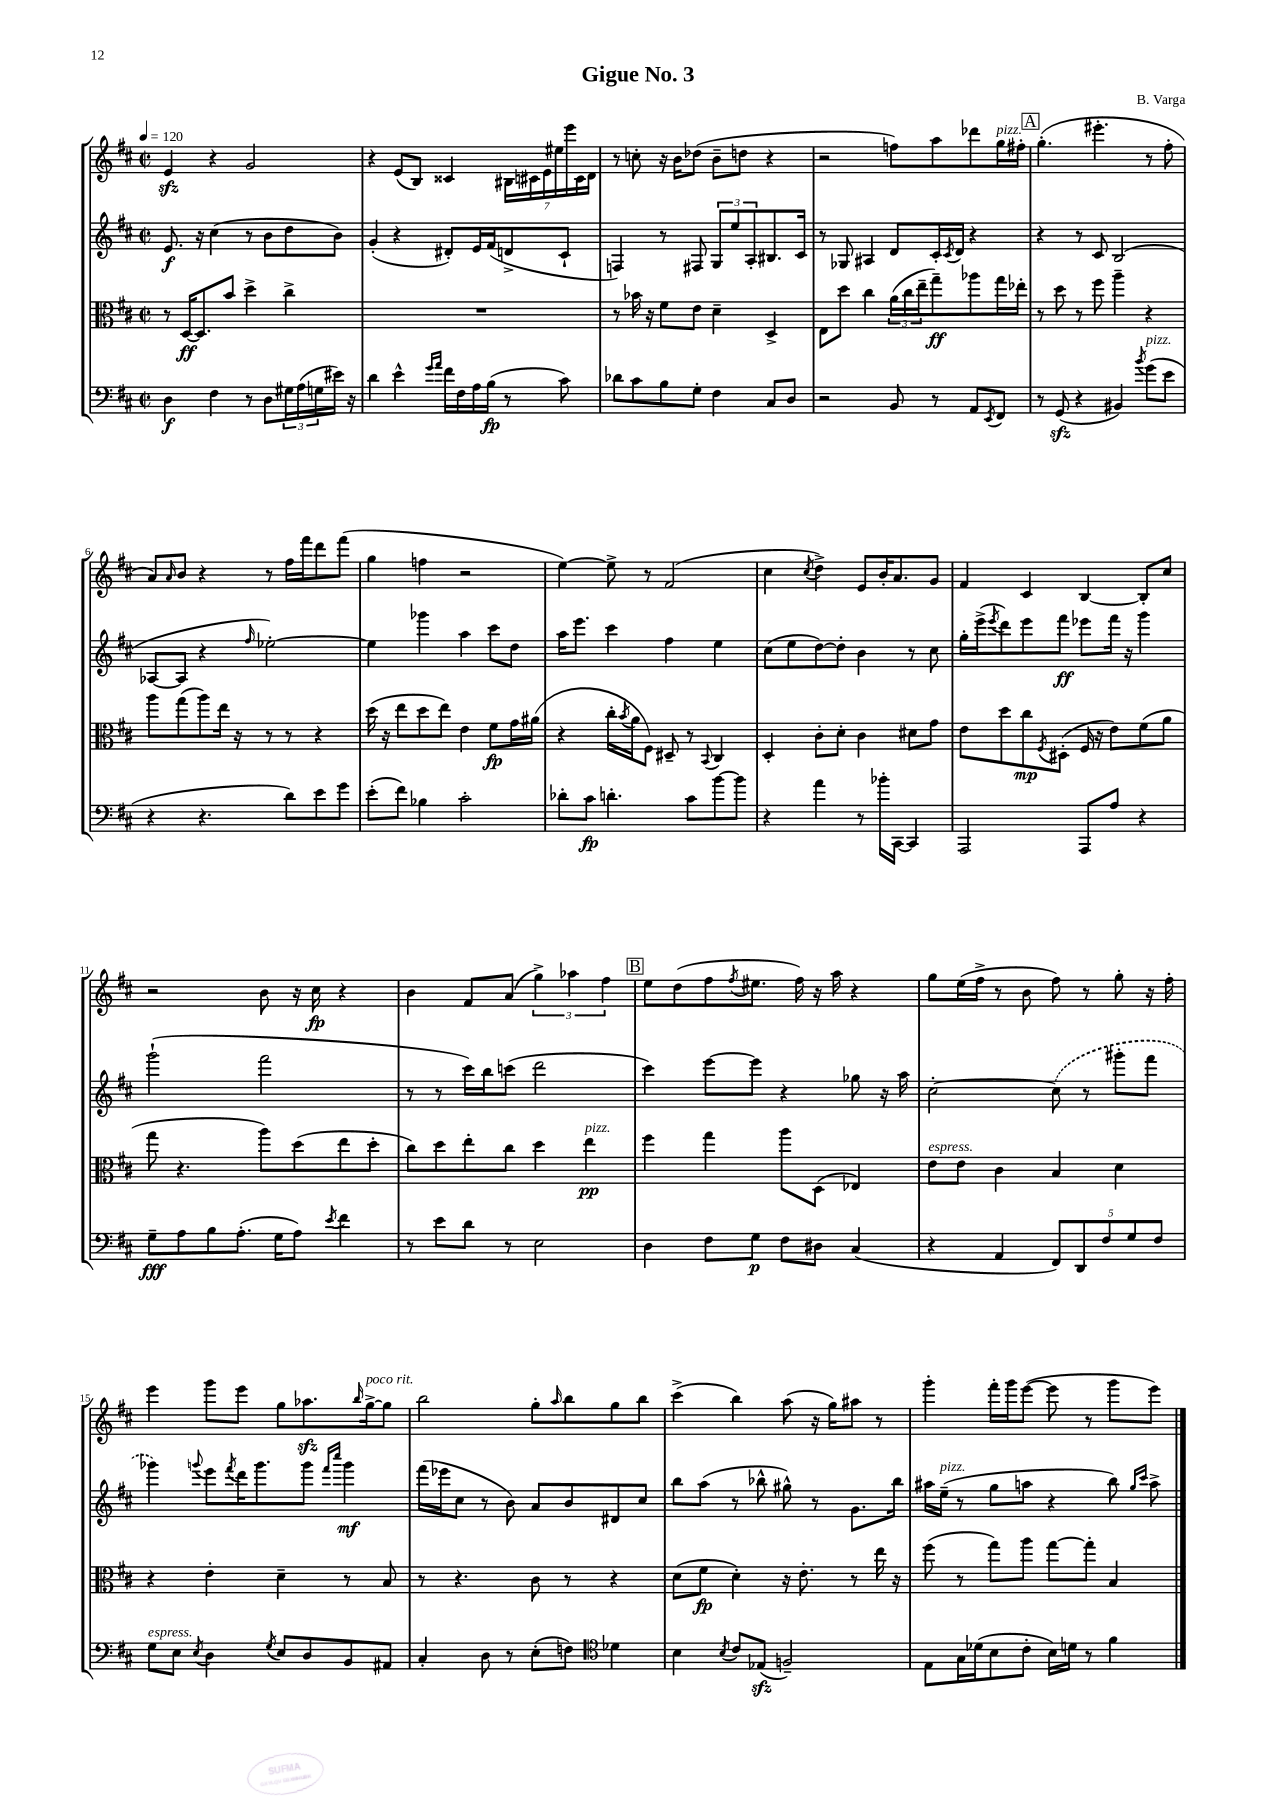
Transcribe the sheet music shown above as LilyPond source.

\header { title = "Gigue No. 3" composer = "B. Varga" }
<<
\new StaffGroup <<
\new Staff = "s0" {
    \clef treble \key d \major \defaultTimeSignature \time 2/2 \tempo 4 = 120
    e'4\sfz r4 g'2 |
    r4 e'8( b8) cisis'4 \tuplet 7/4 { bis16 cis'16 e'16 eis''16 e'''16 cis'16 d'16 } |
    r8 c''8-. r16 b'16 des''8( b'8-- d''8 r4 |
    r2 f''8) a''8 des'''8 g''16^\markup { \italic "pizz." } fis''16-. |
    \mark \markup { \box "A" } g''4.-.( eis'''4.-. r8 fis''8-. |
    a'8) \grace { a'16 } b'8 r4 r8 fis''16 fis'''16 d'''8 fis'''8( |
    g''4 f''4 r2 |
    e''4~) e''8-> r8 fis'2( |
    cis''4 \acciaccatura { cis''8 } d''4->) e'8 b'16-. a'8. g'8 |
    fis'4 cis'4 b4~ b8-. cis''8 |
    r2 b'8 r16 cis''16\fp r4 |
    b'4 fis'8 a'8( \tuplet 3/2 { g''4->) aes''4 fis''4 } |
    \mark \markup { \box "B" } e''8 d''8( fis''8 \acciaccatura { fis''8 } eis''8. fis''16) r16 a''16 r4 |
    g''8 e''16( fis''16-> r8 b'8 fis''8) r8 g''8-. r16 fis''16-. |
    e'''4 g'''8 e'''8 g''8 aes''8.\sfz \grace { b''16 } g''16~->^\markup { \italic "poco rit." } g''8 |
    b''2 g''8-. \grace { a''16 } b''8 g''8 b''8 |
    cis'''4->( b''4) a''8( r16 g''16) ais''8 r8 |
    g'''4-. fis'''16-. g'''16 e'''8~( e'''8 r8 g'''8 e'''8) \bar "|." |
}
\new Staff = "s1" {
    \clef treble \key d \major \defaultTimeSignature \time 2/2
    e'8.\f r16 cis''4( r8 b'8 d''8 b'8) |
    g'4-.( r4 dis'8-.) e'16 fis'16( d'8-> cis'8-! |
    f4) r8 fis8 \tuplet 3/2 { g8 e''8 a8-. } bis8. cis'16 |
    r8 ges8 ais4 d'8 cis'16-. \acciaccatura { cis'8 } d'16 r4 |
    \mark \markup { \box "A" } r4 r8 cis'8 b2( |
    aes8~ aes8 r4 \grace { fis''16 } ees''2~-.) |
    ees''4 ges'''4 a''4 cis'''8 d''8 |
    a''16 e'''8. cis'''4 fis''4 e''4 |
    cis''8( e''8 d''8~) d''8-. b'4 r8 cis''8 |
    g''16-. e'''16->( \acciaccatura { e'''8 } d'''8) e'''8 fis'''8\ff ees'''8 fis'''16 r16 g'''4 |
    g'''2-!( fis'''2 |
    r8 r8 cis'''16) b''16 c'''8( d'''2 |
    \mark \markup { \box "B" } cis'''4) e'''8~ e'''8 r4 ges''8 r16 a''16 |
    cis''2~-. \once \slurDashed cis''8( r8 gis'''8-. fis'''8 |
    ges'''4) \appoggiatura { g'''8 } e'''8 \acciaccatura { fis'''8 } d'''16 g'''8. g'''8 \grace { fis'''16 cis''''16 } g'''4\mf |
    fis'''16( ees'''16 cis''8 r8 b'8) a'8 b'8 dis'8 cis''8 |
    b''8 a''8( r8 bes''8-^ gis''8-^) r8 g'8. bes''16 |
    ais''16 e''16--^\markup { \italic "pizz." }( r8 g''8 a''8 r4 b''8) \grace { g''16 cis'''16 } a''8-> \bar "|." |
}
\new Staff = "s2" {
    \clef alto \key d \major \defaultTimeSignature \time 2/2
    r8 d16~\ff d8. b'8 d''4-> cis''4-> |
    R1 |
    r8 bes'16 r16 fis'8 e'8 d'4-- d4-> |
    e8 d''8 cis''4 \tuplet 3/2 { a'16( cis''16 e''16-- } g''8--\ff) aes''8 g''16 ees''16-. |
    \mark \markup { \box "A" } r8 d''8 r8 fis''8 a''4-- r4 |
    a''8 g''8( a''8) e''16 r16 r8 r8 r4 |
    d''16( r16 e''8 d''8 e''8) e'4 fis'8\fp g'16 ais'16( |
    r4 cis''16-. \acciaccatura { b'8 } a'16 fis8) dis8-- r8 \appoggiatura { b,8 } cis4 |
    d4-. cis'8-. d'8-. cis'4 dis'8 g'8 |
    e'8 d''8 cis''8\mp \acciaccatura { fis8 } dis8-.( fis16 r16 e'8) fis'8( a'8 |
    g''8 r4. a''8) d''8( e''8 d''8-. |
    cis''8) d''8 e''8-. cis''8 d''4 e''4\pp^\markup { \italic "pizz." } |
    \mark \markup { \box "B" } fis''4 g''4 a''8 d8( ees4) |
    e'8^\markup { \italic "espress." } e'8 cis'4 b4 d'4 |
    r4 e'4-. d'4-- r8 b8 |
    r8 r4. cis'8 r8 r4 |
    d'8( fis'8\fp d'4-.) r16 e'8.-. r8 e''16 r16 |
    fis''8( r8 g''8) a''8 g''8~ g''8-. b4 \bar "|." |
}
\new Staff = "s3" {
    \clef bass \key d \major \defaultTimeSignature \time 2/2
    d4\f fis4 r8 d8 \tuplet 3/2 { gis16 a16( g16 } eis'16) r16 |
    d'4 e'4-^ \grace { g'16 a'16 } fis'16 fis16 a16 b16\fp( r8 cis'8) |
    des'8 cis'8 b8 g8-. fis4 cis8 d8 |
    r2 b,8 r8 a,8 \acciaccatura { e,8 } fis,8 |
    \mark \markup { \box "A" } r8 g,8\sfz( r4 bis,4) \acciaccatura { b'8 } g'8^\markup { \italic "pizz." }( e'8 |
    r4 r4. d'8) e'8 g'8 |
    e'8-.( fis'8) bes4 cis'2-. |
    des'8-. cis'8\fp d'4.-. cis'8 b'8~ b'8 |
    r4 a'4 r8 bes'16-. cis,16~ cis,4 |
    a,,2 a,,8 a8 r4 |
    g8--\fff a8 b8 a8.-.( g16 a8) \acciaccatura { e'8 } fis'4 |
    r8 e'8 d'8 r8 e2 |
    \mark \markup { \box "B" } d4 fis8 g8\p fis8 dis8 cis4( |
    r4 a,4 \tuplet 5/4 { fis,8) d,8 fis8 g8 fis8 } |
    g8^\markup { \italic "espress." } e8 \acciaccatura { e8 } d4 \acciaccatura { g8 } e8 d8 b,8 ais,8 |
    cis4-. d8 r8 e8-.( f8) \clef tenor des'4 |
    b4 \acciaccatura { b8 } cis'8 ees8\sfz( f2--) |
    e8 g16 des'16( b8 cis'8-. b16) d'16 r8 fis'4 \bar "|." |
}
>>
>>
